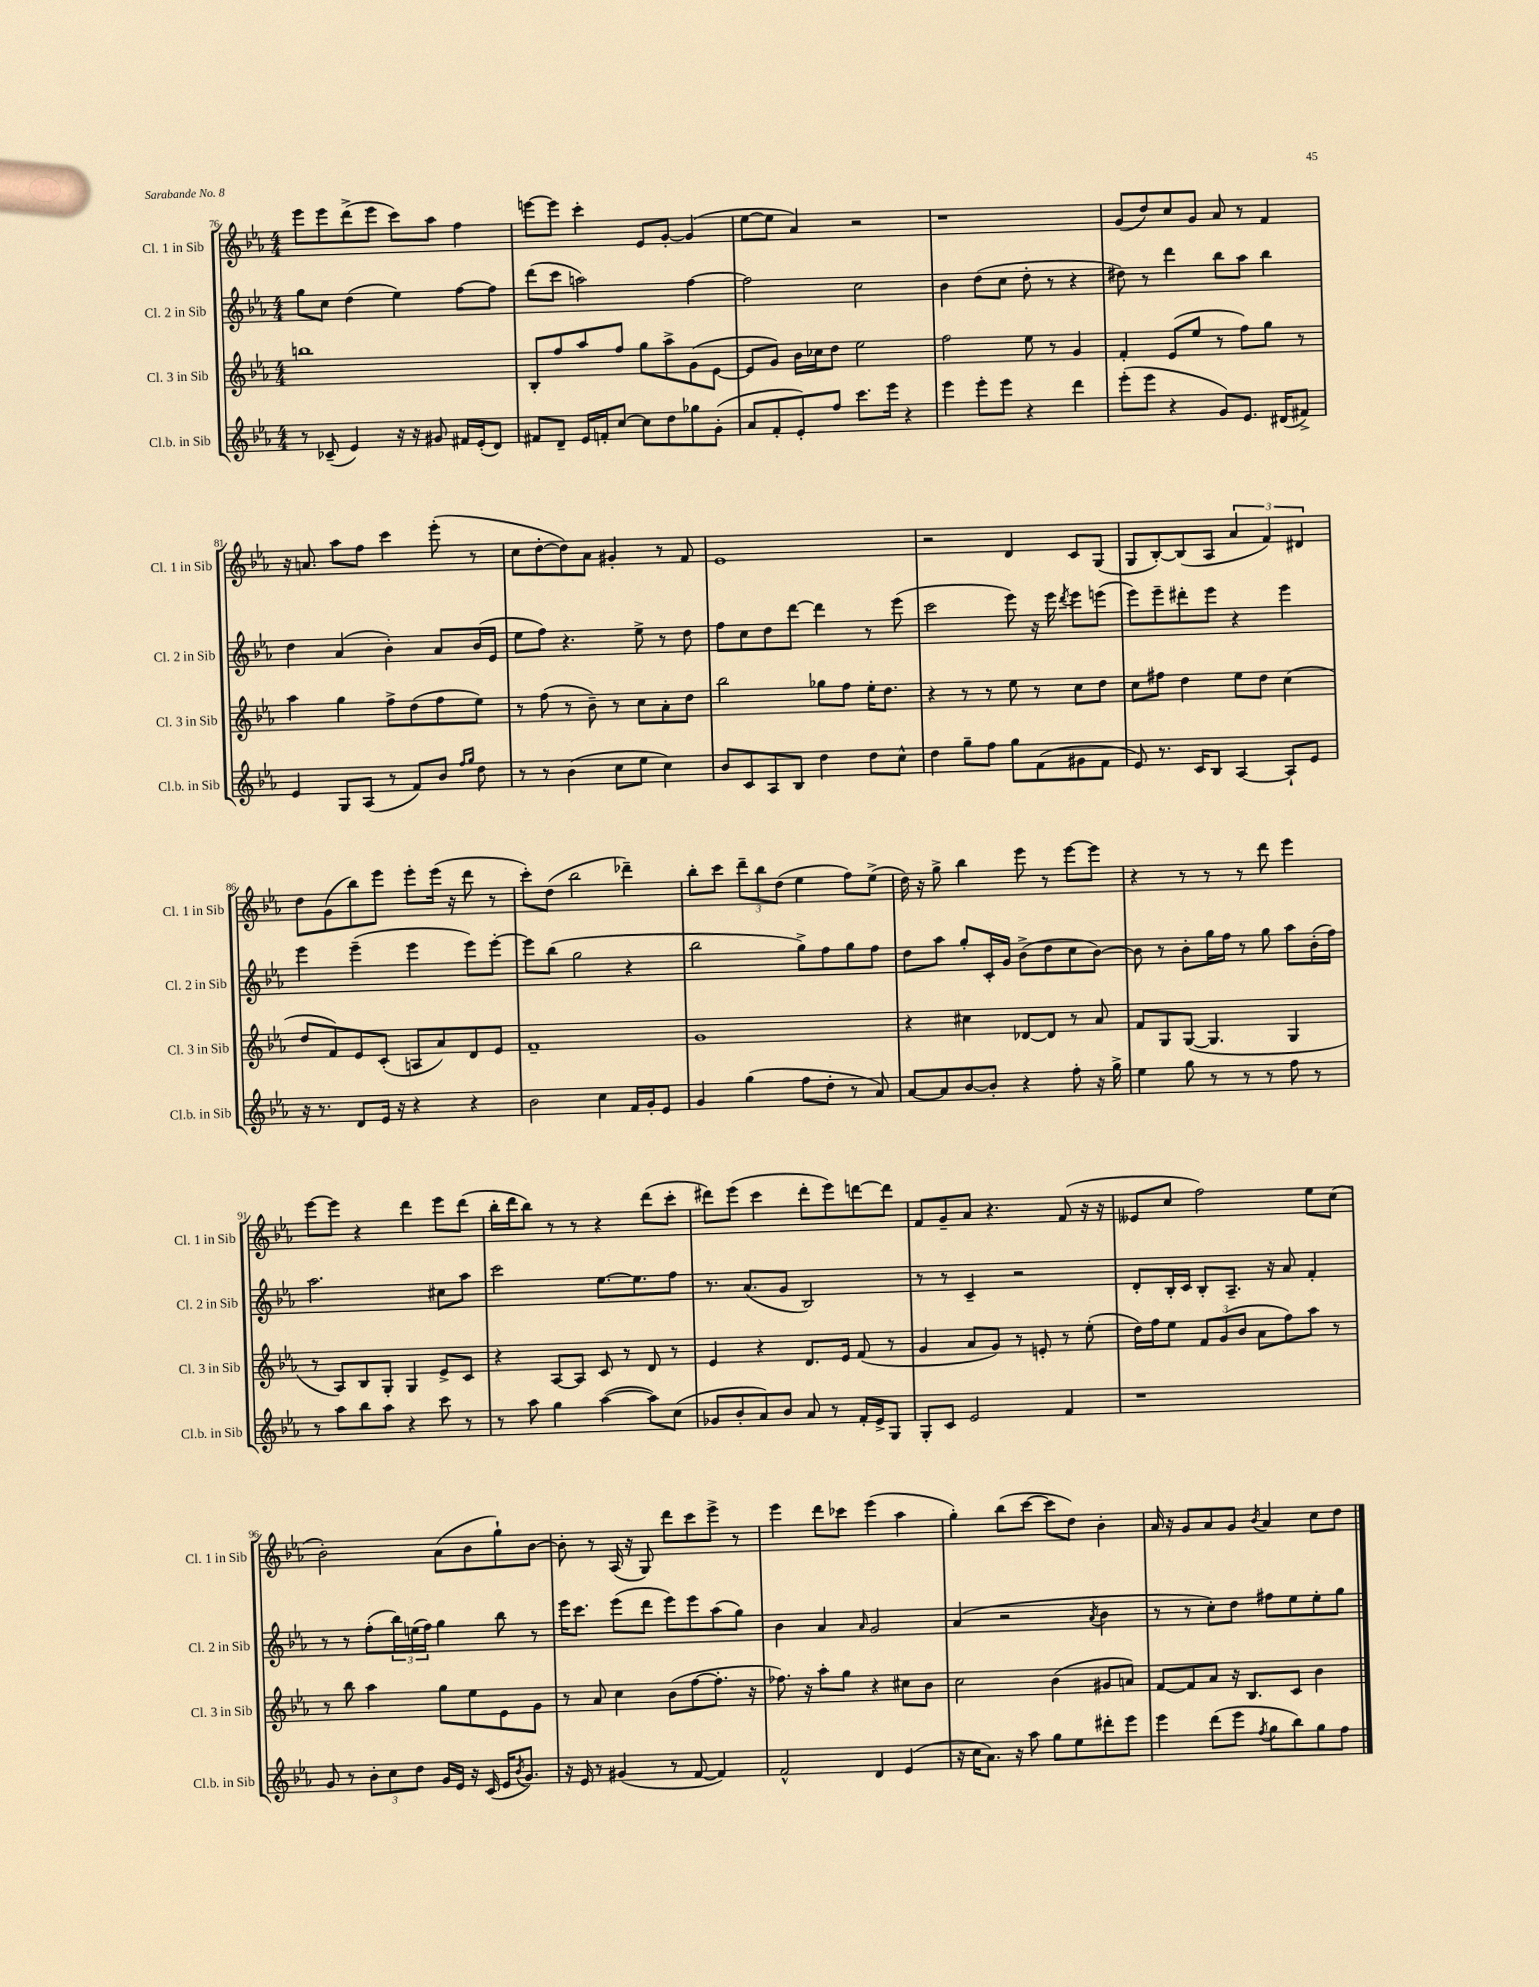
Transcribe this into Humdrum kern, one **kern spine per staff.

**kern	**kern	**kern	**kern
*part4	*part3	*part2	*part1
*staff4	*staff3	*staff2	*staff1
*I"Cl.b. in Sib	*I"Cl. 3 in Sib	*I"Cl. 2 in Sib	*I"Cl. 1 in Sib
*I'Cl.b. in Sib	*I'Cl. 3 in Sib	*I'Cl. 2 in Sib	*I'Cl. 1 in Sib
*clefG2	*clefG2	*clefG2	*clefG2
*k[b-e-a-]	*k[b-e-a-]	*k[b-e-a-]	*k[b-e-a-]
*M4/4	*M4/4	*M4/4	*M4/4
=76	=76	=76	=76
8r	1bbn	8gg\L	8eee-\L
(8c-X~/	.	8cc\J	8eee-\
4e-/)	.	(4dd\	(8ddd^\
.	.	.	8eee-\J
16r	.	4ee-\)	8ccc\L)
16r	.	.	.
8g#X/	.	.	8aa-\J
16f#X/LL	.	[8ff\L	4ff\
(16e-'/J	.	.	.
8d/J)	.	8ff\J]	.
=77	=77	=77	=77
8f#X/L	8B-'/L	(8ddd\L	[8eeen\L
8d~/J	8ff/	8ccc\J	8eee\J]
16e-/LL	8aa-/	2aan\)	4ccc'\
16fn'/J	.	.	.
[8cc/J	8ff/J	.	.
8cc\L]	8gg\L	.	8e-/L
8dd\	8aa-^\	.	[8g'/J
8gg-X\	(8g\	[4ff\	(4g/]
(8g'\J	[8e-\J	.	.
=78	=78	=78	=78
8a-/L	8e-/L]	2ff\]	[8ee-\L
8f'/	8g/J)	.	8ee-\J]
8e-'/)	16b-\LL	.	4a-/)
.	16cc-X\J	.	.
8ff/J	8dd\J	.	.
8.ccc\L	2ee-\	2cc\	2r
16eee-\Jk	.	.	.
4r	.	.	.
=79	=79	=79	=79
4eee-\	2ff\	4b-\	1r
8eee-'\L	.	(8dd\L	.
8eee-\J	.	8cc\J	.
4r	8ee-\	8dd'\	.
.	8r	8r	.
4ddd\	4g/	4r	.
=80	=80	=80	=80
(8eee-'\L	4f'/	8dd#X\)	(8g/L
8eee-\J	.	8r	8dd/)
4r	(8e-/L	4ddd\	8cc/
.	8ee-/J	.	8g/J
8g/L)	8r	8bb-\L	8a-/
8.e-/J	8ff\L)	8aa-\J	8r
.	8gg\J	4bb-\	4f/
(16d#X/KL	.	.	.
8f#X^/J)	8r	.	.
!!LO:LB:g=z
=81	=81	=81	=81
4e-/	4aa-\	4dd\	16r
.	.	.	8.an/
8G/L	4gg\	(4a-/	8aa-\L
(8A-/J	.	.	8ff\J
8r	8ff^\L	4b-'\)	4ccc\
8f/L)	(8dd\	.	.
8b-/J	8ff\	8a-/L	(8eee-'\
16qqff/LL	.	.	.
16qqgg/JJ	.	.	.
8dd\	8ee-\J)	(16b-/L	8r
.	.	16e-/JJ	.
=82	=82	=82	=82
8r	8r	8ee-\L	8cc\L
8r	(8ff\	8ff\J)	[8dd'\
(4b-\	8r	4.r	8dd\])
.	8b-~\)	.	8a-\J
8cc\L	8r	.	4g#X'/
8ee-\J	8cc\L	8ee-^\	.
4cc\)	8a-'\	8r	8r
.	8dd\J	8dd\	8f/
=83	=83	=83	=83
8b-/L	2bb-\	8ff\L	1e-
8c/	.	8cc\	.
8A-/	.	8dd\	.
8B-/J	.	[8ddd\J	.
4dd\	8gg-X\L	4ddd\]	.
.	8ff\J	.	.
8dd\L	16ee-'\KL	8r	.
.	8.dd\J	.	.
8cc^^\J	.	(8eee-\	.
=84	=84	=84	=84
4dd\	4r	2ccc\	2r
8gg~\L	8r	.	.
8ff\J	8r	.	.
8gg\L	8ee-\	8eee-\)	4d/
(8f\	8r	16r	.
.	.	16eee-\	.
.	.	8qddd/	.
8g#X\	8cc\L	8eee-\L	8c/L
8f\J	8dd\J	(8eeen\J	(8G/J
=85	=85	=85	=85
8e-/)	8cc\L	8eee-\L)	8G/L
8.r	8ff#X\J	8eee-~\	[8B-'/)
.	4dd\	8ddd#X'\	(8B-/]
16c/KL	.	.	.
8B-/J	.	8eee-\J	8A-/J
[4A-/	8ee-\L	4r	6a-/
.	8dd\J	.	.
.	.	.	6f/)
8A-`/L]	(4cc\	4eee-\	.
.	.	.	6d#X/
8e-/J	.	.	.
!!LO:LB:g=z
=86	=86	=86	=86
16r	8dd/L	4eee-\	8dd\L
8.r	.	.	.
.	8f/)	.	(8g\
8d/L	8e-/	(4eee-~\	8bb-\)
16e-/Jk	(8c'/J	.	8eee-\J
16r	.	.	.
4r	8An/L	4eee-\	8eee-'\L
.	8a-/)	.	(16eee-\Jk
.	.	.	16r
4r	8d/	8eee-\L)	8ddd\
.	8e-/J	[8eee-'\J	8r
=87	=87	=87	=87
2b-\	1f~	8eee-\L]	8ccc'\L)
.	.	(8bb-\J	(8dd\J
.	.	2gg\	2bb-\
4cc\	.	.	.
16f/LL	.	4r	4ddd-X~\)
16g'/J	.	.	.
8e-/J	.	.	.
=88	=88	=88	=88
4g/	1g	2bb-\	8bb-'\L
.	.	.	8ccc\J
(4gg\	.	.	12ddd~\L
.	.	.	12bb-\
.	.	.	(12dd\J
8ff\L	.	8gg^\L)	4ee-\
8dd'\J	.	8ff\	.
8r	.	8gg\	8ff\L)
8a-/)	.	8ff\J	(8ee-^\J
=89	=89	=89	=89
[8a-/L	4r	8dd\L	16dd\)
.	.	.	16r
8a-/]	.	8aa-\J	8gg^\
[8b-/	4cc#X\	8gg'/L	4bb-\
8b-'/J]	.	16c'/L	.
.	.	16g/JJ	.
4r	[8d-X/L	(8b-^\L	8eee-\
.	8d-/J]	8dd\	8r
8ff'\	8r	8cc\	[8eee-\L
16r	8a-/	[8b-\J)	8eee-\J]
16gg^\	.	.	.
=90	=90	=90	=90
4ee-\	8f/L	8b-\]	4r
.	8G/	8r	.
8gg\	([8G/J	8b-'\L	8r
8r	4.G/]	16gg\L	8r
.	.	16ff\JJ	.
8r	.	8r	8r
8r	.	8gg\	8ddd\
8ff\	4G/	8aa-\L	4eee-\
8r	.	(16b-'\L	.
.	.	16ff\JJ)	.
!!LO:LB:g=z
=91	=91	=91	=91
8r	8r	2.aa-\	[8eee-\L
8aa-\L	8A-/L)	.	8eee-\J]
8bb-\	8B-/	.	4r
8aa-\J	8G'/J	.	.
4r	4G/	.	4ddd\
8ccc\	8e-^/L	8cc#X\L	8eee-\L
8r	8c/J	8aa-\J	(8ddd\J
=92	=92	=92	=92
8r	4r	2ccc\	16bb-'\LL
.	.	.	16ddd\J
8aa-\	.	.	8bb-\J)
4gg\	[8A-/L	.	8r
.	8A-/J]	.	8r
([4aa-\	8c/	[8.ee-\L	4r
.	8r	.	.
.	.	8.ee-\]	.
8aa-\L])	8d/	.	(8ddd\L
(8cc\J	8r	8ff\J	8ccc'\J
=93	=93	=93	=93
8g-X/L	4e-/	8.r	8ddd#X\L)
8b-'/	.	.	(8eee-\J
.	.	(8.a-/L	.
8a-/)	4r	.	4ccc\
8b-/J	.	8g/J	.
8a-/	8.d/L	2B-/)	8ddd#'\L
8r	.	.	8eee-\)
.	16e-/Jk	.	.
16f'/LL	(8f/	.	[8dddn\
16e-^/J	.	.	.
8G/J	8r	.	8ddd\J]
=94	=94	=94	=94
8G'/L	4g/	8r	8f/L
8c/J	.	8r	8g~/
2e-/	8a-/L	4c~/	8a-/J
.	8g/J)	.	4.r
.	8r	2r	.
.	8en'/	.	.
4f/	8r	.	(8f/
.	(8ee-'\	.	16r
.	.	.	16r
=95	=95	=95	=95
1r	16dd\LL)	8d'/L	8e--X/L
.	16ff\J	.	.
.	8ee-\J	16B-'/L	8cc/J
.	.	16c/JJ	.
.	12f/L	8B-'/L	2ff\)
.	(12g/	.	.
.	.	8.A-~/J	.
.	12b-/J	.	.
.	8a-\L	.	.
.	.	16r	.
.	8ff\)	8a-/	.
.	8aa-\J	4f'/	8ee-\L
.	8r	.	(8cc\J
!!LO:LB:g=z
=96	=96	=96	=96
8g/	8r	8r	2b-'\)
8r	8bb-\	8r	.
12b-'\L	4aa-\	(8ff'\L	.
12cc\	.	.	.
.	.	24bb-\L)	.
12dd\J	.	(24een\	.
.	.	24ff\JJ)	.
16g/LL	8gg\L	4gg\	(8a-\L
16e-/JJ	.	.	.
16r	8ee-\	.	8b-\
(16c/	.	.	.
16e-/KL	8e-\	8bb-\	8gg`\)
8qb-/	.	.	.
8.g/J)	.	.	.
.	8g\J	8r	[8b-\J
=97	=97	=97	=97
16r	8r	16eee-\KL	8b-'\]
16e-/	.	8.ccc\J	.
8r	8a-/	.	8r
(4g#X/	4cc\	(8eee-\L	(16A-/
.	.	.	16r
.	.	8ddd\J	8G/)
8r	(8b-\L	8eee-\L)	8ddd\L
[8f/	[8ff\	8eee-\	8ccc\
4f/])	8.ff'\J]	(8aa-\	8eee-^\J
.	.	8gg\J)	8r
.	16r	.	.
=98	=98	=98	=98
2f^^/	8.ff-X\)	4b-\	4eee-\
.	16r	.	.
.	8aa-'\L	4a-/	8ddd\L
.	8gg\J	.	8ccc-X\J
.	.	16qqa-/	.
4d/	4r	2g/	(4eee-\
(4e-/	8cc#X\L	.	4aa-\
.	8b-\J	.	.
=99	=99	=99	=99
16r	2cc\	(4a-/	4gg'\)
16cc\KL	.	.	.
8.a-\J)	.	.	.
.	.	2r	(8bb-\L
16r	.	.	.
8aa-\	.	.	[8ccc\J
8gg\L	(4b-\	.	8ccc\L]
8ee-\	.	.	8dd\J)
.	.	8qa-/	.
8ddd#X'\	8g#X/L	4b-\	4b-'\
8eee-\J	8an/J)	.	.
=100	=100	=100	=100
4eee-\	[8f/L	8r	16a-/
.	.	.	16r
.	8f/]	8r	8g/L
(8ddd\L	8a-/J	8cc'\L)	8a-/
8eee-\J	16r	8dd\J	8g/J
.	8.B-/L	.	.
8qff/	.	.	8qb-/
8gg\L	.	8ff#X\L	4a-/
8bb-\)	8c/J	8ee-\	.
8gg\	4b-\	8ee-'\	8cc\L
8ff\J	.	8gg\J	8dd\J
==	==	==	==
*-	*-	*-	*-
